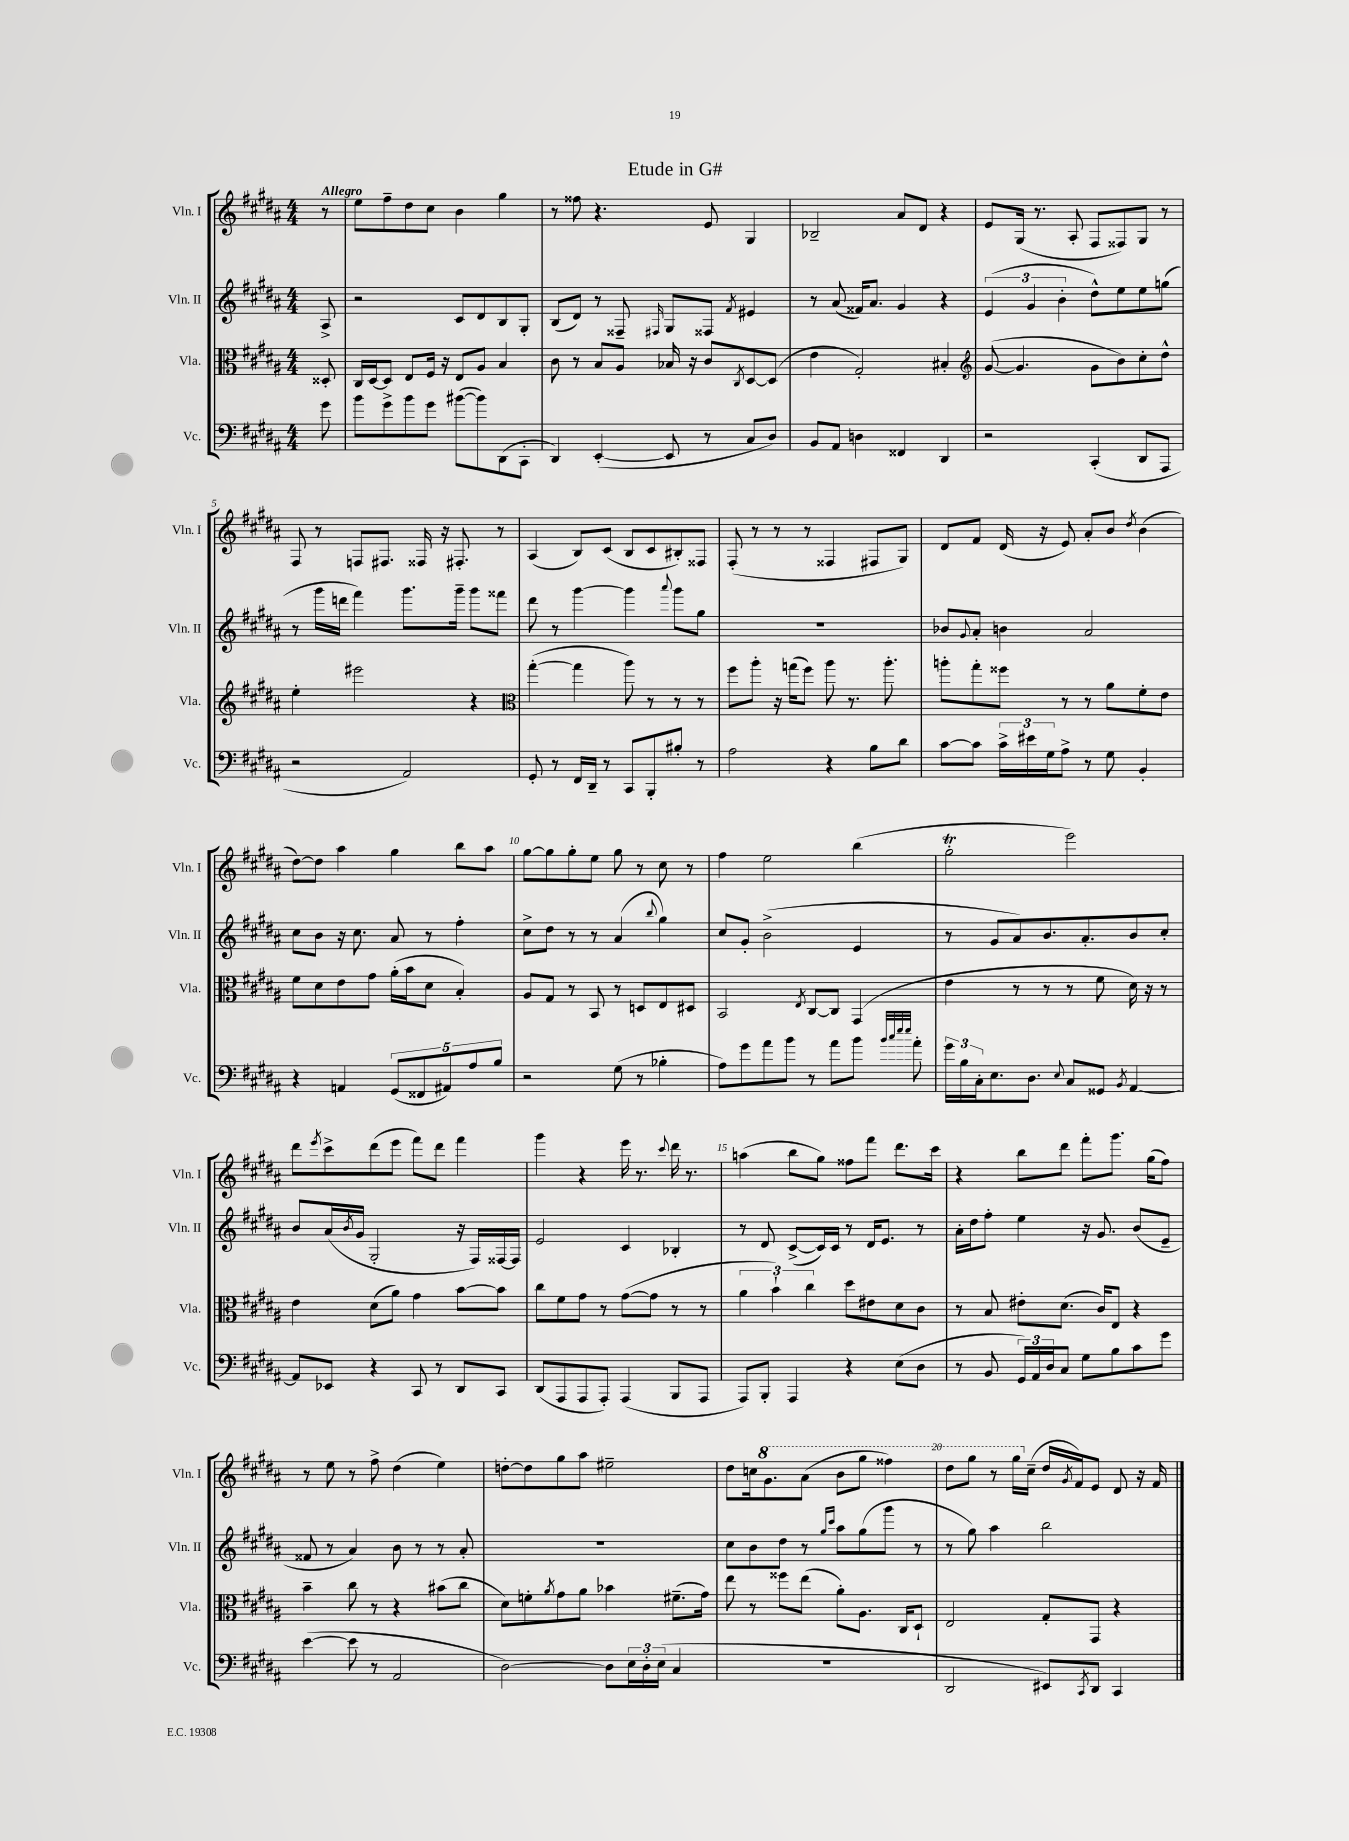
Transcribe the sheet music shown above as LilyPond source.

\header { title = "Etude in G#" }
<<
\new StaffGroup <<
\new Staff = "s0" \with { instrumentName = "Vln. I" shortInstrumentName = "Vln. I" } {
    \clef treble \key b \major \numericTimeSignature \time 4/4 \partial 8 \tempo "Allegro"
    r8 |
    e''8 fis''8-- dis''8 cis''8 b'4 gis''4 |
    r8 fisis''8 r4. e'8 gis4 |
    bes2-- ais'8 dis'8 r4 |
    e'8 gis16( r8. ais8-. fis8 fisis8) gis8 r8 |
    fis8 r8 f8 fis8. fisis16 r16 fis8.-. r8 |
    ais4( b8) cis'8( b8 cis'8 bis8-.) fisis8 |
    fis8-.( r8 r8 r8 fisis4 fis8 gis8) |
    dis'8 fis'8 dis'16( r16 e'8) ais'8-. b'8 \acciaccatura { dis''8 } b'4( |
    dis''8~) dis''8 ais''4 gis''4 b''8 ais''8 |
    gis''8~ gis''8 gis''8-. e''8 gis''8 r8 cis''8 r8 |
    fis''4 e''2 b''4( |
    gis''2-.\trill e'''2) |
    dis'''8 \acciaccatura { e'''8 } cis'''8-> dis'''8( e'''8 fis'''8) dis'''8 fis'''4 |
    gis'''4 r4 e'''16 r8. \appoggiatura { cis'''8 } dis'''16 r8. |
    a''4( b''8 gis''8) fisis''8 fis'''8 dis'''8. cis'''16 |
    r4 b''8 dis'''8 fis'''8-. gis'''8. gis''16( fis''8) |
    r8 e''8 r8 fis''8-> dis''4( e''4) |
    d''8~-. d''8 gis''8 ais''8 eis''2-- |
    dis''8 c''16 \ottava #1 gis''8. ais''8( b''8 gis'''8 fisis'''4) |
    dis'''8 gis'''8 r8 gis'''16 \ottava #0 cis''16--( dis''16 \acciaccatura { gis'8 } fis'16) e'8 dis'8 r16 fis'16 \bar "|." |
}
\new Staff = "s1" \with { instrumentName = "Vln. II" shortInstrumentName = "Vln. II" } {
    \clef treble \key b \major \numericTimeSignature \time 4/4 \partial 8
    ais8-> |
    r2 cis'8 dis'8 b8 gis8-. |
    b8( dis'8) r8 fisis8-- \grace { fis16 } gis8 fisis8 \acciaccatura { fis'8 } eis'4 |
    r8 ais'8( fisis'16) ais'8. gis'4 r4 |
    \tuplet 3/2 { e'4( gis'4 b'4-. } dis''8-^) e''8 e''8 g''8( |
    r8 gis'''16 d'''16 fis'''4) gis'''8. gis'''16-- gis'''8 fisis'''8 |
    dis'''8 r8 gis'''4~ gis'''4 \appoggiatura { ais'''8 } gis'''8 gis''8 |
    R1 |
    bes'8 \appoggiatura { gis'8 } ais'8-. b'4 ais'2 |
    cis''8 b'8 r16 cis''8. ais'8 r8 fis''4-. |
    cis''8-> dis''8 r8 r8 ais'4( \appoggiatura { b''8 } gis''4) |
    cis''8 gis'8-. b'2->( e'4 |
    r8 gis'8 ais'8) b'8. ais'8.-. b'8 cis''8-. |
    b'8 ais'16( \acciaccatura { b'8 } gis'16 gis2-. r16 fis16) fisis16~ fisis16 |
    e'2 cis'4 bes4-. |
    r8 dis'8 cis'8~->( cis'16) cis'16 r8 dis'16 e'8. r8 |
    ais'16-. dis''16 fis''8-. e''4 r16 gis'8. b'8( e'8-- |
    fisis'8 r8 ais'4) b'8 r8 r8 ais'8-. |
    R1 |
    cis''8 b'8 dis''8 r8 \grace { gis''16 cis'''16 } ais''8 gis''8( gis'''8 r8 |
    r8 gis''8) ais''4 b''2 \bar "|." |
}
\new Staff = "s2" \with { instrumentName = "Vla." shortInstrumentName = "Vla." } {
    \clef alto \key b \major \numericTimeSignature \time 4/4 \partial 8
    disis8-. |
    cis16 dis16~ dis8 e8 fis16 r16 e8 ais8 b4 |
    cis'8 r8 b8 ais8 bes16 r16 cis'8 \acciaccatura { cis8 } dis8~ dis8( |
    e'4 gis2-.) bis4-. |
    \clef treble gis'8~( gis'4. gis'8 b'8) cis''8-. dis''8-^ |
    e''4-. eis'''2 r4 |
    \clef alto gis''4~-.( gis''4 ais''8) r8 r8 r8 |
    fis''8 ais''8-. r16 g''16( fis''8) ais''8 r8. ais''8.-. |
    a''8-. gis''8-. fisis''8 r8 r8 ais'8 fis'8-. e'8 |
    fis'8 dis'8 e'8 gis'8 ais'16-.( b'16 dis'8 b4-.) |
    ais8 gis8 r8 b,8 r8 d8 e8 dis8 |
    b,2 \acciaccatura { e8 } cis8~ cis8 gis,4( |
    e'4 r8 r8 r8 fis'8 dis'16) r16 r8 |
    e'4 dis'8( ais'8) gis'4 b'8~ b'8 |
    cis''8 fis'8 gis'8 r8 gis'8~( gis'8 r8 r8 |
    \tuplet 3/2 { ais'4 b'4-!) cis''4 } dis''8 eis'8 dis'8 cis'8 |
    r8 b8 eis'8-. dis'8.( cis'16) e8 r4 |
    b'4-- cis''8 r8 r4 bis'8( cis''8 |
    dis'8) f'8-. \acciaccatura { ais'8 } gis'8 ais'8 bes'4 fis'8.--( gis'16) |
    e''8 r8 fisis''8 e''8( ais'8-.) ais8. cis16 dis8-! |
    e2 gis8-. gis,8 r4 \bar "|." |
}
\new Staff = "s3" \with { instrumentName = "Vc." shortInstrumentName = "Vc." } {
    \clef bass \key b \major \numericTimeSignature \time 4/4 \partial 8
    gis'8 |
    b'8 gis'8-> b'8 gis'8 bis'8~( bis'8) dis,8( cis,8-. |
    dis,4) e,4~-.( e,8 r8 cis8 dis8) |
    b,8 ais,8 d4 fisis,4 dis,4 |
    r2 cis,4-.( dis,8 ais,,8 |
    r2 ais,2) |
    gis,8-. r8 fis,16 dis,16-- r8 cis,8 b,,8-. bis8-. r8 |
    ais2 r4 b8 dis'8 |
    cis'8~ cis'8 \tuplet 3/2 { cis'16-> eis'16 gis16 } ais8-> r8 gis8 b,4-. |
    r4 a,4 \tuplet 5/4 { gis,8( fisis,8 ais,8) ais8 b8 } |
    r2 gis8( r8 bes4-. |
    ais8) gis'8 ais'8 b'8 r8 ais'8 b'8 \grace { b'32 cis''32 e''32 e''32 } ais'8-. |
    \tuplet 3/2 { gis'16 b16 cis16-. } e8. dis8. \appoggiatura { e8 } cis8 gisis,8 \acciaccatura { b,8 } ais,4~ |
    ais,8 ees,8 r4 cis,8 r8 dis,8 cis,8 |
    dis,8( ais,,8 ais,,8 ais,,8-.) ais,,4( b,,8 ais,,8 |
    ais,,8) b,,8-. ais,,4 r4 e8( dis8 |
    r8 b,8 \tuplet 3/2 { gis,16) ais,16 dis16 } cis8 gis8 b8 cis'8 gis'8 |
    e'4~( e'8 r8 ais,2 |
    dis2~) dis8 \tuplet 3/2 { e16 dis16-. e16( } cis4 |
    R1 |
    dis,2 eis,8) \acciaccatura { cis,8 } dis,8 cis,4 \bar "|." |
}
>>
>>
\layout { \context { \Score \override BarNumber.break-visibility = ##(#f #t #t) barNumberVisibility = #(every-nth-bar-number-visible 5) } }
